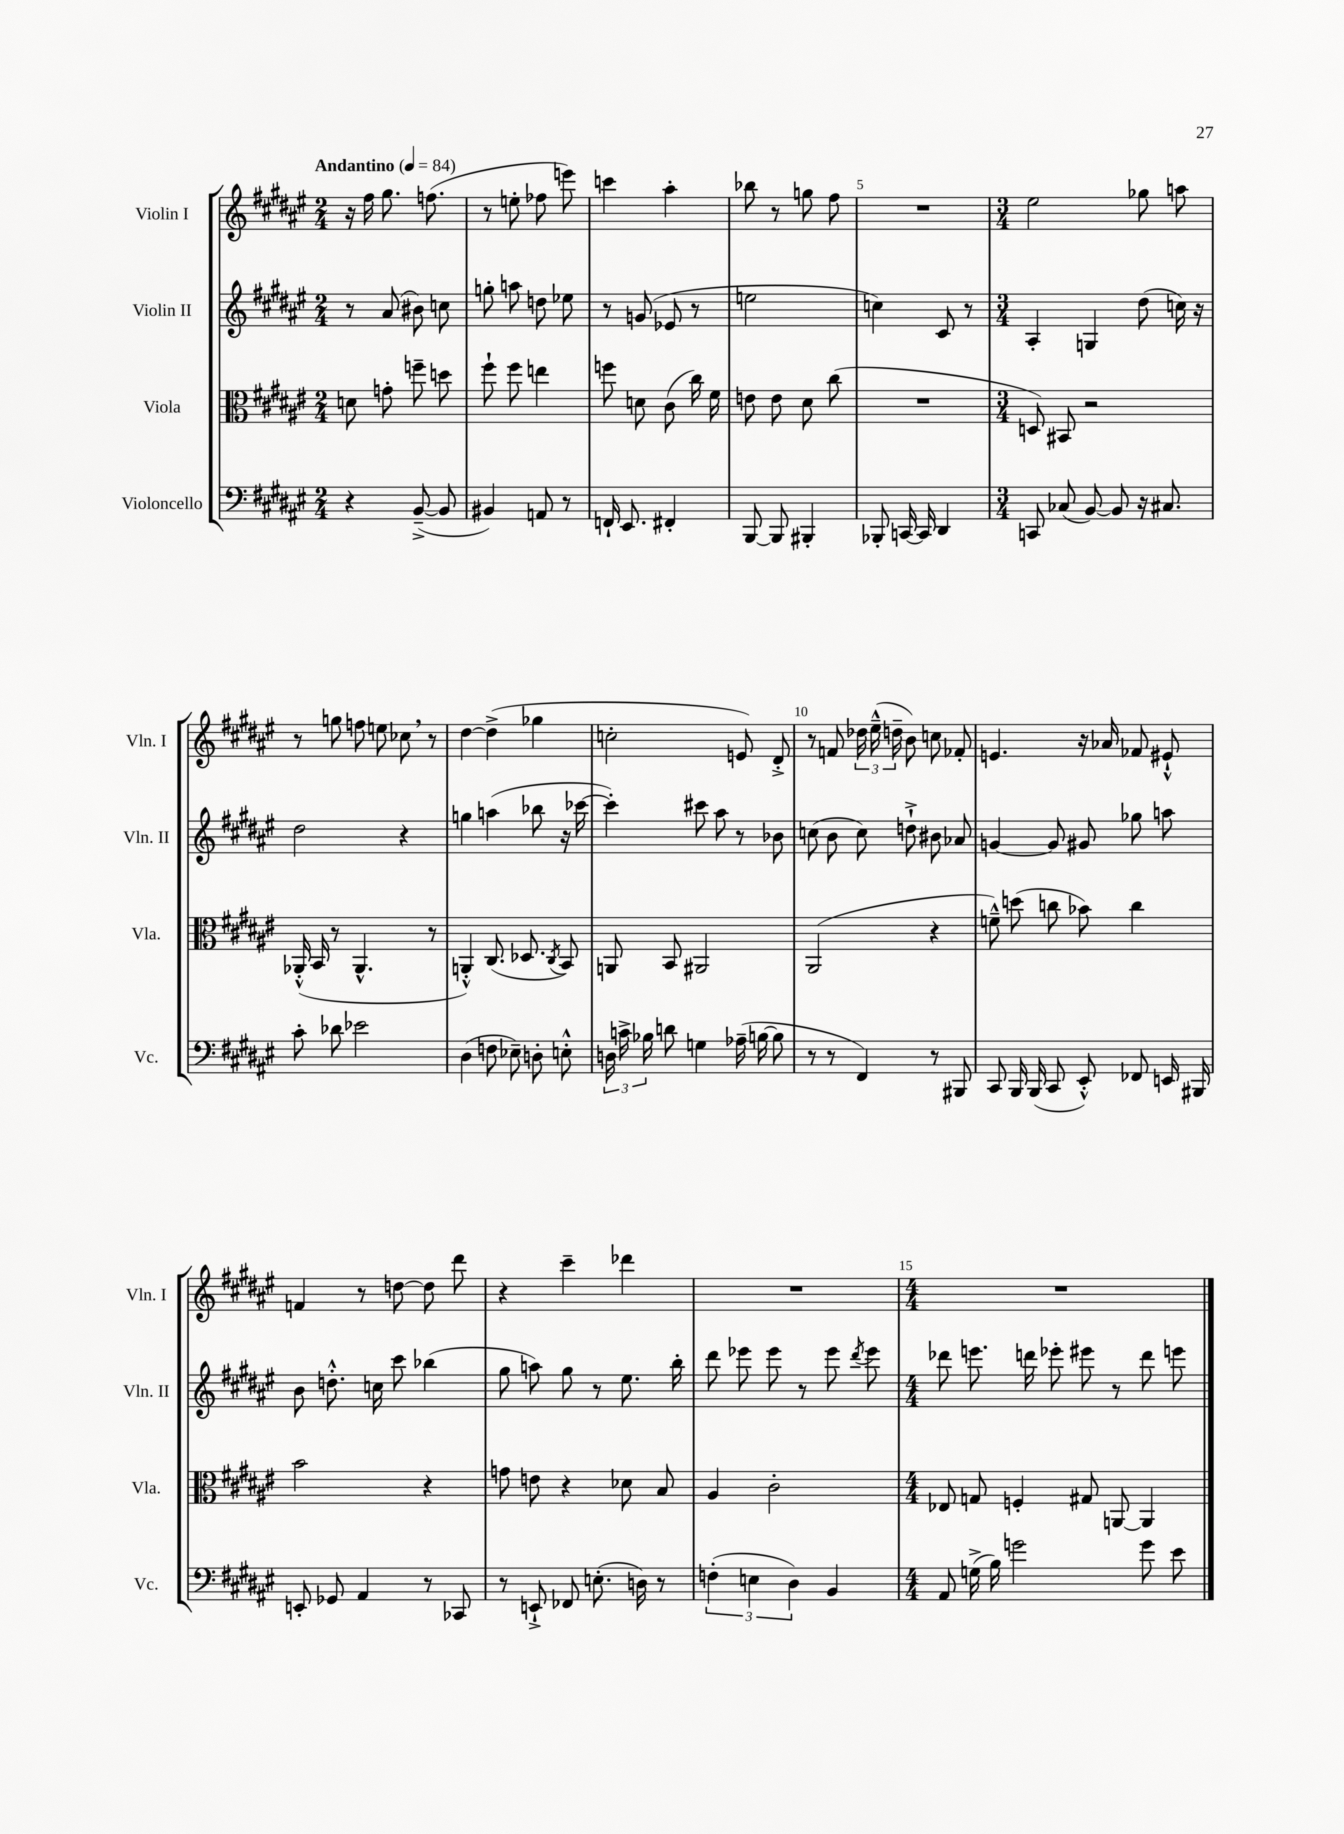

**kern	**kern	**kern	**kern
*part4	*part3	*part2	*part1
*staff4	*staff3	*staff2	*staff1
*I"Violoncello	*I"Viola	*I"Violin II	*I"Violin I
*I'Vc.	*I'Vla.	*I'Vln. II	*I'Vln. I
*clefF4	*clefC3	*clefG2	*clefG2
*k[f#c#g#d#a#e#]	*k[f#c#g#d#a#e#]	*k[f#c#g#d#a#e#]	*k[f#c#g#d#a#e#]
*M2/4	*M2/4	*M2/4	*M2/4
*MM84	*MM84	*MM84	*MM84
=1	=1	=1	=1
!	!	!	!LO:TX:a:B:t=Andantino
4r	8dn\	8r	16r
.	.	.	16ff#\
.	8gn'\	(8a#/	8.gg#\
([8BB~^/	8ffn~\	8b#X\)	.
.	.	.	(8.ffn\
8BB/]	8ddn\	8ccn\	.
=2	=2	=2	=2
4BB#X/)	8ff#`\	8ggn'\	8r
.	8ff#\	8aan\	8een'\
8AAn/	4een\	8ddn\	8ff-X\
8r	.	8ee-X\	8eeen\)
=3	=3	=3	=3
16FFn`/	8ffn\	8r	4cccn\
8.EE#/	.	.	.
.	8dn\	(8gn/	.
4FF#X'/	(8c#\	8e-X/	4aa#'\
.	16cc#\)	8r	.
.	16f#\	.	.
=4	=4	=4	=4
[8BBB/	8en\	2een\	8bb-X\
8BBB/]	8e\	.	8r
4BBB#X'/	8d#\	.	8ggn\
.	(8cc#\	.	8ff#\
=5	=5	=5	=5
8BBB-X'/	2r	4ccn\)	2r
[16CCn/	.	.	.
16CC/]	.	.	.
4DD#/	.	8c#/	.
.	.	8r	.
=6	=6	=6	=6
*M3/4	*M3/4	*M3/4	*M3/4
8CCn/	8Dn/)	4A#'/	2ee#\
(8C-X/	8BB#X/	.	.
[8BB/)	2r	4Gn/	.
8BB/]	.	.	.
16r	.	(8dd#\	8gg-X\
8.C#X/	.	.	.
.	.	16ccn\)	8aan\
.	.	16r	.
!!LO:LB:g=z
=7	=7	=7	=7
8c#'\	(16AA-X'^^/	2dd#\	8r
.	16BB/	.	.
8d-X\	8r	.	8ggn\
2e-X\	4.AA-^^/	.	8ffn\
.	.	.	8een\
.	.	4r	8cc-X,\
.	8r	.	8r
=8	=8	=8	=8
(4D#\	4AAn'^^/)	4ggn\	[4dd#\
8Fn\	(8.C#/	(4aan\	(4dd#^\]
8E-X~\)	.	.	.
.	8.D-X/	.	.
8Dn'\	.	8bb-X\	4gg-X\
.	8qC#/	.	.
8En'^^\	8BB/)	16r	.
.	.	[16ccc-X\	.
=9	=9	=9	=9
24Dn\	8AAn/	4ccc-'\])	2ccn'\
24cn^\	.	.	.
24B-X\	.	.	.
8dn\	8BB/	.	.
4Gn\	2AA#X/	8ccc#X\	.
.	.	8aa#\	.
(16A-X~\	.	8r	8en/)
[16Bn\	.	.	.
8B\]	.	8b-X\	8d#'^/
=10	=10	=10	=10
8r	(2AA#/	(8ccn\	8r
8r	.	8b\	8fn/
4FF#/)	.	8cc\)	24dd-X\
.	.	.	(24ee#~^^\
.	.	.	24ddn~\
.	.	8ddn`^\	8b\)
8r	4r	8b#X\	8ccn\
8BBB#X/	.	8a-X/	8f-X'/
=11	=11	=11	=11
8CC#/	8fn~^^\)	[4gn/	4.en/
16BBB/	(8ddn\	.	.
(16BBB/	.	.	.
8CC#/	8ccn\	8g/]	.
8EE#'^^/)	8b-X\)	8g#X/	16r
.	.	.	16a-X/
8FF-X/	4cc\	8gg-X\	8f-X/
16EEn/	.	8aan\	8e#X`^^/
16BBB#X/	.	.	.
!!LO:LB:g=z
=12	=12	=12	=12
8EEn'/	2b\	8b\	4fn/
8GG-X/	.	8.ddn'^^\	.
4AA#/	.	.	8r
.	.	16ccn\	.
.	.	8ccc#\	[8ddn\
8r	4r	(4bb-X\	8dd\]
8CC-X/	.	.	8ddd#\
=13	=13	=13	=13
8r	8gn\	8gg#\	4r
8EEn`^/	8en\	8aan\)	.
8FF-X/	4r	8gg#\	4ccc#~\
(8.En'\	.	8r	.
.	8d-X\	8.ee#\	4ddd-X\
16Dn\)	.	.	.
8r	8B/	.	.
.	.	16bb'\	.
=14	=14	=14	=14
(6Fn'\	4A#/	8ddd#\	2.r
.	.	8eee-X\	.
6En\	.	.	.
.	2c#'\	8eee-\	.
6D#\)	.	.	.
.	.	8r	.
4BB/	.	8eee-\	.
.	.	8qddd#/	.
.	.	8eee-\	.
=15	=15	=15	=15
*M4/4	*M4/4	*M4/4	*M4/4
8AA#/	8E-X/	8ddd-X\	1r
(16Gn^\	8Gn/	8.eeen\	.
16B\)	.	.	.
2gn\	4Fn'/	.	.
.	.	16dddn\	.
.	.	8eee-X'\	.
.	8G#X/	8eee#X\	.
.	[8AAn/	8r	.
8g\	4AA/]	8ddd\	.
8e#\	.	8eeen\	.
==	==	==	==
*-	*-	*-	*-
